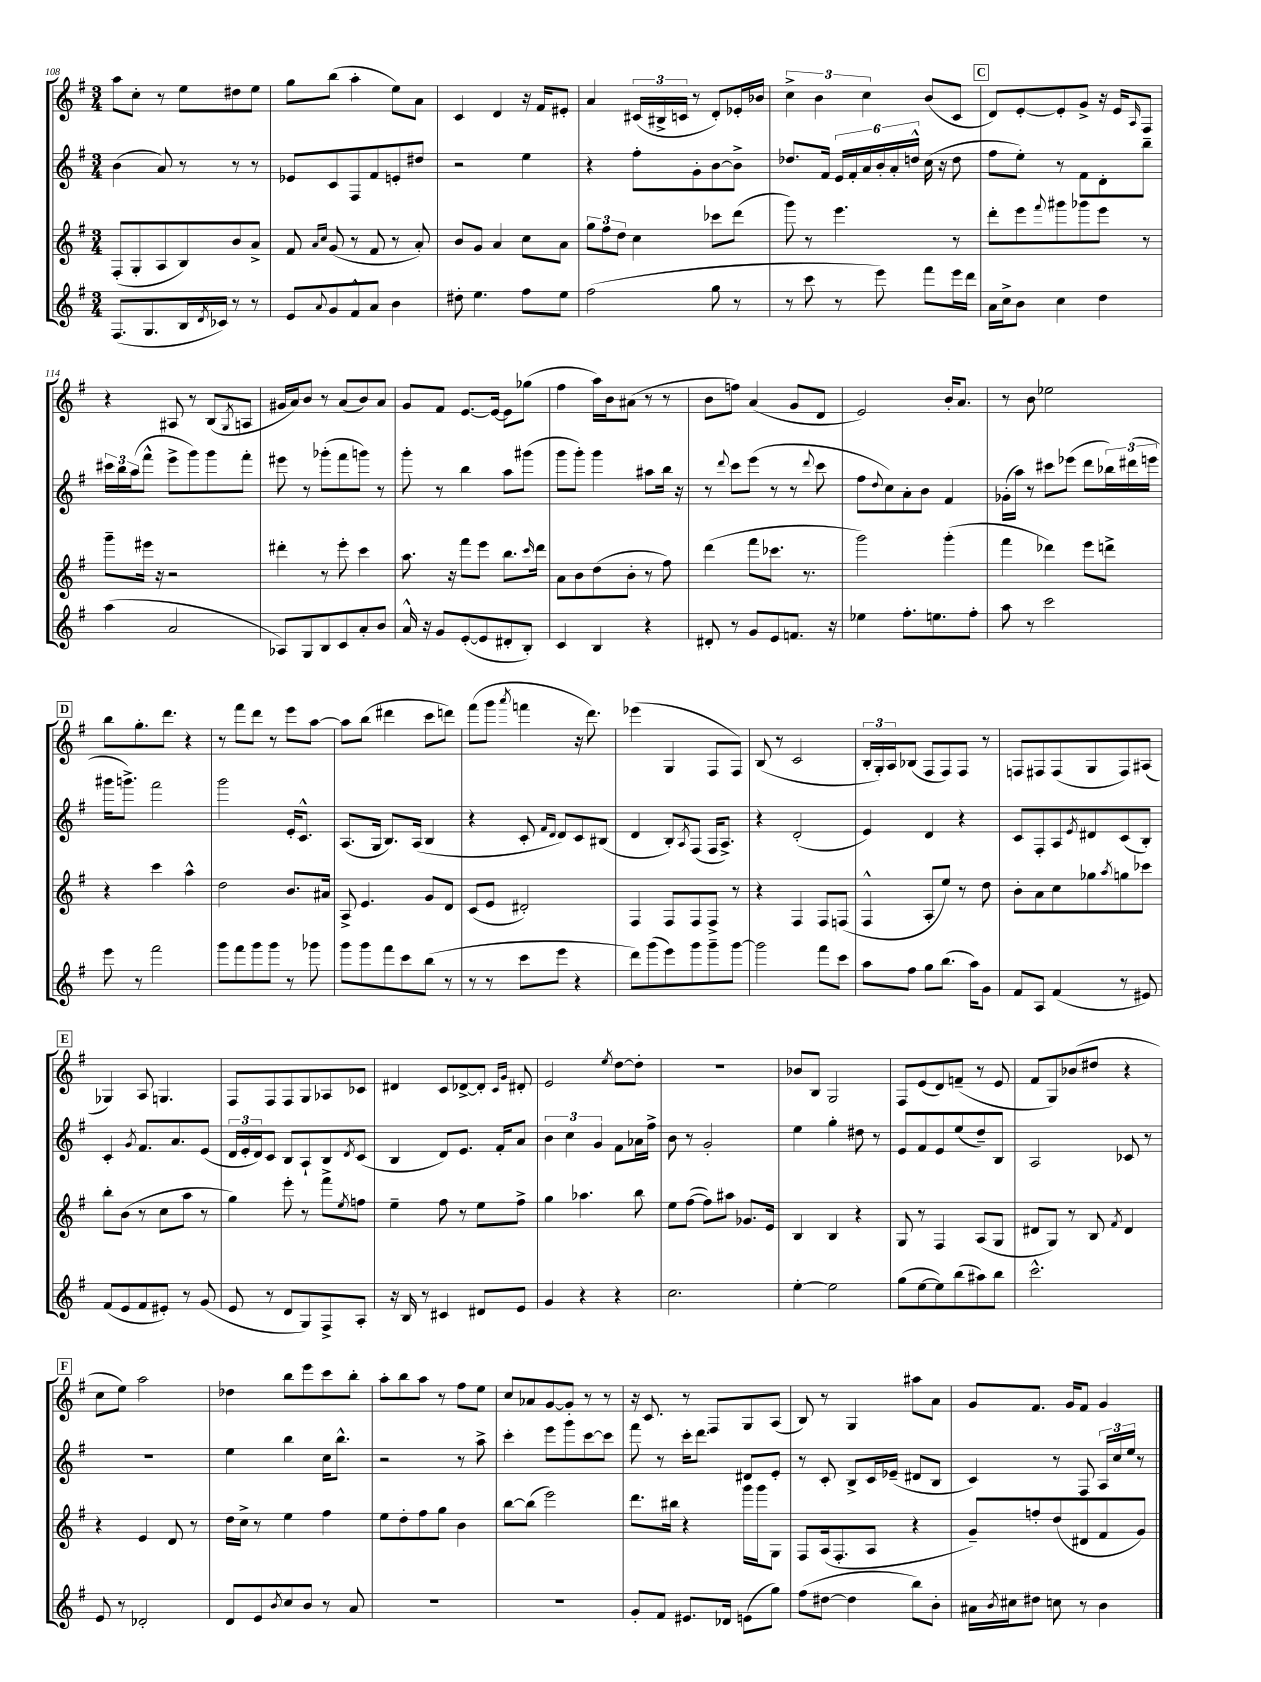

**kern	**kern	**kern	**kern
*part4	*part3	*part2	*part1
*staff4	*staff3	*staff2	*staff1
*clefG2	*clefG2	*clefG2	*clefG2
*k[f#]	*k[f#]	*k[f#]	*k[f#]
*M3/4	*M3/4	*M3/4	*M3/4
=108	=108	=108	=108
(8.F#/L	(8F#'/L	(4b\	8aa\L
.	8G'/	.	8cc'\J
8.G/	.	.	.
.	8A/	8a/)	8r
16B/L	8B/)	8r	8ee\L
8qd/	.	.	.
16c-X/JJ)	.	.	.
8r	8b/	8r	8dd#X\
8r	8a^/J	8r	8ee\J
=109	=109	=109	=109
8e/L	8f#/	8e-X/L	8gg\L
.	16qqa/LL	.	.
8qqa/	16qqcc/JJ	.	.
8g/	(8g/	8c/	(8bb\J
8f#^^/	8r	8F#/	4aa'\
8a/J	8f#/	8f#/	.
4b\	8r	8en'/	8ee\L)
.	8a'/)	8dd#X/J	8a\J
=110	=110	=110	=110
8dd#X'\	8b/L	2r	4c/
4.ee\	8g/J	.	.
.	4a/	.	4d/
8ff#\L	8cc\L	4ee\	16r
.	.	.	16f#/KL
8ee\J	8a\J	.	8e#X'/J
=111	=111	=111	=111
(2ff#\	12gg\L	4r	4a/
.	12ff#\	.	.
.	12dd\J	.	.
.	4cc\	8ff#'\L	(24c#X/LL
.	.	.	24B#X^/
.	.	.	24cn/JJ
.	.	8g'\	8r
8gg\	8ccc-X\L	[8b\	8d'/L)
8r	(8ddd\J	8b^\J]	16e-X'/L
.	.	.	16b-X/JJ
=112	=112	=112	=112
8r	8ggg\)	8.dd-X/L	6cc^\
8ccc\	8r	.	.
.	.	.	6b\
.	.	16f#/Jk	.
8r	4.eee\	24e/LL	.
.	.	24f#'/	.
.	.	24a/	6cc\
8eee\)	.	24b'/	.
.	.	24a'/	.
.	.	24ddn^^/JJ	.
8fff#\L	.	(16cc\	(8b/L
.	.	16r	.
16eee\L	8r	8dd\	8c/J
16ddd\JJ	.	.	.
!!LO:REH:place=s1:t=C
=113	=113	=113	=113
16a\LL	8ddd'\L	8ff#\L	8d/L)
16cc^\J	.	.	.
8b\J	8eee\	8ee'\J)	[8e'/
.	8qqfff#/	.	.
4cc\	8ggg#X\	8r	8e'/]
.	8ggg-X\	8f#\L	8g^/J
4dd\	8eee\J	8d'\	16r
.	.	.	16e/KL
.	.	.	16qqA/
.	8r	8bb~\J	8F#/J
!!LO:LB:g=z
=114	=114	=114	=114
(4aa\	8ggg~\L	24ccc#X\LL	4r
.	.	24bb\	.
.	.	(24aa\J	.
.	16eee#X\Jk	8fff#^^\J	.
.	16r	.	.
2a/	2r	8eee^\L	8A#X/
.	.	8ggg\)	8r
.	.	8ggg\	(8B/L
.	.	.	8qG/
.	.	8fff#'\J	8An/J
=115	=115	=115	=115
8A-X/L)	4ddd#X'\	8eee#X\	16g#X/LL
.	.	.	16a/J)
8G/	.	8r	8b/J
8B/	8r	(8ggg-X'\L	8r
8c/	8eee'\	8fff#\	(8a/L
8a'/	4ccc\	8gggn\J)	8b/)
8b/J	.	8r	8a/J
=116	=116	=116	=116
16a^^/	8.aa\	8ggg'\	8g/L
16r	.	.	.
8g/L	.	8r	8f#/J
.	16r	.	.
([8e'/	8fff#\L	4bb\	[8.e/L
8e/]	8eee\J	.	.
.	.	.	16e/Jk_
8d#X'/	8.bb\L	8aa\L	8e\L]
8B'/J)	.	(8ggg#X\J	(8gg-X\J
.	16qqccc/	.	.
.	16ddd\Jk	.	.
=117	=117	=117	=117
4c/	8a\L	8ggg\L	4ff#\
.	8b\	8ggg'\J)	.
4B/	(8dd\	4ggg\	16aa\LL)
.	.	.	16b\J
.	8b'\J	.	(8a#X\J
4r	8r	8aa#X\L	8r
.	8ff#\)	16bb\Jk	8r
.	.	16r	.
=118	=118	=118	=118
8d#X'/	(4ddd\	8r	8b\L
.	.	8qqddd/	.
8r	.	8ccc\L	8ffn\J)
8g/L	8fff#\L	(8eee\J	(4a/
8e/	8.ccc-X\J	8r	.
8.fn/J	.	8r	8g/L
.	8.r	.	.
.	.	8qqddd/	.
.	.	8ccc\	8d/J
16r	.	.	.
=119	=119	=119	=119
4ee-X\	2ggg\)	8ff#\L	2e/)
.	.	8qqdd/	.
.	.	8cc\)	.
8.ff#'\L	.	8a'\	.
.	.	8b\J	.
8.een\	.	.	.
.	(4ggg'\	4f#/	16b'/KL
.	.	.	8.a/J
8ff#'\J	.	.	.
=120	=120	=120	=120
8aa\	4fff#\	(16g-X'\LL	8r
.	.	16aa\JJ)	.
8r	.	8r	8b\
2ccc\	4ddd-X\)	8ccc#X\L	2ee-X\
.	.	(8eee-X\J	.
.	8eee\L	8ddd\L	.
.	8dddn^\J	24bb-X\L)	.
.	.	(24ddd#X\	.
.	.	24eeen\JJ	.
!!LO:LB:g=z
!!LO:REH:place=s1:t=D
=121	=121	=121	=121
8eee\	4r	16ggg#X\KL	8bb\L
.	.	8.gggn^\J)	.
8r	.	.	8.gg'\
2fff#\	4ccc\	2fff#\	.
.	.	.	8.ddd\J
.	4aa^^\	.	4r
=122	=122	=122	=122
8ggg\L	2dd\	2ggg\	8r
8fff#\	.	.	8fff#\L
8ggg\	.	.	8ddd\J
8ggg\J	.	.	8r
8r	8.b/L	16e'/KL	8eee\L
.	.	8.c^^/J	.
8ggg-X\	.	.	[8aa\J
.	16a#X/Jk	.	.
=123	=123	=123	=123
8ggg\L	8A^/	(8.A/L	8aa\L]
8ggg\	4.e/	.	(8bb\J
.	.	16G/Jk	.
8fff#\	.	8.B/L)	4ddd#X\
8ccc\	.	.	.
.	.	(16A/Jk	.
(8bb\J	8g/L	4B/	8ccc\L
8r	8d/J	.	8dddn\J)
=124	=124	=124	=124
8r	(8c/L	4r	(8fff#\L
8r	8e/J	.	8ggg\J
.	.	.	8qaaa/
8ccc\L	2d#X'/)	8c'/	4fffn\
.	.	16qqf#/LL	.
.	.	16qqd/JJ	.
8eee\J	.	8d/L)	.
4r	.	8c/	16r
.	.	.	8.ddd\)
.	.	(8B#X/J	.
=125	=125	=125	=125
8ddd\L)	4F#/	4d/	(4eee-X\
(8ggg\	.	.	.
8eee\)	8F#/L	8B'/L)	4G/
.	.	8qA/	.
8ggg\	8F#/	(8F#/J	.
8ggg~\	8F#^/J	16F#/KL	8F#/L
.	.	8.A^/J)	.
[8ggg\J	8r	.	8F#/J)
=126	=126	=126	=126
2ggg\]	4r	4r	(8B/
.	.	.	8r
.	4F#/	(2d'/	2c/
8fff#\L	8F#/L	.	.
8ccc\J	(8Fn/J	.	.
=127	=127	=127	=127
8aa\L	4F#^^/	4e/)	24B'/LL
.	.	.	24G'/)
.	.	.	24A/J
8ff#\J	.	.	(8B-X/J
8gg\L	8A'/L	4d/	8F#/L
(8.bb\J	8ee/J)	.	8F#/)
.	8r	4r	8F#/J
16aa\KL)	.	.	.
8g\J	8dd\	.	8r
=128	=128	=128	=128
8f#/L	8b'\L	8c/L	8Fn/L
8A/J	8a\	8F#'/	8F#X/
(4f#/	8cc\	8A/	(8F#/
.	.	8qe/	.
.	8gg-X\	8d#X/	8G/
.	8qaa/	.	.
8r	8ggn\	(8c/	8F#/)
8e#X/)	8ccc-X\J	8B'/J)	(8A#X/J
!!LO:LB:g=z
!!LO:REH:place=s1:t=E
=129	=129	=129	=129
(8f#/L	8bb'\L	4c'/	4G-X/)
8e/	(8b\J	.	.
.	.	8qg/	.
8f#/	8r	8.f#/L	8A/
8e#X'/J)	8cc\L	.	4.Gn/
.	.	8.a/	.
8r	8aa\J	.	.
(8g/	8r	(8e/J	.
=130	=130	=130	=130
8e/	4gg\)	24d/LL	8F#/L
.	.	24e'/	.
.	.	24d/J)	.
8r	.	8c/J	8F#/
8d/L	8eee'\	8B/L	8F#/
8G/)	8r	8A`/	8G/
8F#^/	8fff#^\L	8B/	8A-X/
.	8qee/	8qd/	.
8A'/J	8ffn\J	(8c/J	8c-X/J
=131	=131	=131	=131
16r	4ee~\	4B/	4d#X/
16B/	.	.	.
8r	.	.	.
4c#X/	8ff#\	8d/L)	8c/L
.	8r	8.e/J	[8d-X^/
8d#X/L	8ee\L	.	8d-'/J]
.	.	16f#'/KL	.
.	.	.	16qqc/LL
.	.	.	16qqg/JJ
8e/J	8ff#^\J	8a/J	8d#X'/
=132	=132	=132	=132
4g/	4gg\	6b\	2e/
.	.	6cc\	.
4r	4.aa-X\	.	.
.	.	6g/	.
.	.	.	8qee/
4r	.	8f#\L	[8dd\L
.	8bb\	16a-X\L	8dd'\J]
.	.	16ff#^\JJ	.
=133	=133	=133	=133
2.cc\	8ee\L	8b\	2.r
.	([8ff#\J	8r	.
.	8ff#\L])	2g'/	.
.	8aa#X\J	.	.
.	8.g-X/L	.	.
.	16e/Jk	.	.
=134	=134	=134	=134
[4ee'\	4B/	4ee\	8b-X/L
.	.	.	8B/J
2ee\]	4B/	4gg'\	2G/
.	4r	8dd#X\	.
.	.	8r	.
=135	=135	=135	=135
(8gg\L	8G/	8e/L	8F#/L
[8ee\	8r	8f#/	(8e/
8ee\])	4F#/	8e/	8d/)
(8bb\	.	(8ee/	(8fn~/J
8aa#X\)	(8A/L	8dd~/)	8r
8bb\J	8G/J	8B/J	8e/
=136	=136	=136	=136
2.ccc^^\	8d#X/L	2A/	8f#/L
.	8G/J)	.	8G/)
.	8r	.	(8b-X/
.	8B/	.	8dd#X/J
.	8qf#/	.	.
.	4d#/	8c-X/	4r
.	.	8r	.
!!LO:LB:g=z
!!LO:REH:place=s1:t=F
=137	=137	=137	=137
8e/	4r	2.r	8cc\L
8r	.	.	8ee\J)
2d-X'/	4e/	.	2aa\
.	8d/	.	.
.	8r	.	.
=138	=138	=138	=138
8d/L	16dd\LL	4ee\	4dd-X\
.	16cc^\JJ	.	.
8e/	8r	.	.
8qb/	.	.	.
8cc/	4ee\	4bb\	8bb\L
8b/J	.	.	8eee\
8r	4ff#\	16cc\KL	8ccc\
.	.	8.bb^^\J	.
8a/	.	.	8bb'\J
=139	=139	=139	=139
2.r	8ee\L	2r	8aa'\L
.	8dd'\	.	8bb\
.	8ff#\	.	8aa\J
.	8gg\J	.	8r
.	4b\	8r	8ff#\L
.	.	8aa^\	8ee\J
=140	=140	=140	=140
2.r	[8bb\L	4ccc'\	8cc/L
.	(8bb\J]	.	8a-X/
.	2eee\)	8eee\L	[8g/
.	.	8ggg\	8g'/J]
.	.	[8ccc\	8r
.	.	8ccc\J]	8r
=141	=141	=141	=141
8g'/L	8.ddd\L	8fff#\	16r
.	.	.	8.c/
8f#/J	.	8r	.
.	16bb#X\Jk	.	.
8.e#X/L	4r	16ccc'\KL	8r
.	.	8.ddd\J	.
.	.	.	8F#/L
16d-X/Jk	.	.	.
(8en\L	16ggg\LL	8d#X/L	8G/
.	16ggg\J	.	.
8gg\J)	8G\J	8e'/J	(8A/J
=142	=142	=142	=142
(8ff#\L	8F#/L	8r	8B/)
[8dd#X\J	(16A/k	8c'/	8r
.	8.F#'/	.	.
4dd#\]	.	8B^/L	4G/
.	8A/J	16c/L	.
.	.	(16e-X~/JJ	.
8bb\L)	4r	8d#X/L	8aa#X\L
8b'\J	.	8B/J	8a\J
=143	=143	=143	=143
16a#X\LL	8g~/L)	4c/)	8g/L
8qb/	.	.	.
16cc#X\J	.	.	.
8dd#X\J	8ffn'/	.	8.f#/J
8ccn\	(8dd/	8r	.
.	.	.	16g/KL
8r	8d#X/	8F#/	8f#/J
4b\	8f#/	24A/LL	4g/
.	.	24cc/	.
.	.	24ee/JJ	.
.	8g/J)	8r	.
==	==	==	==
*-	*-	*-	*-
